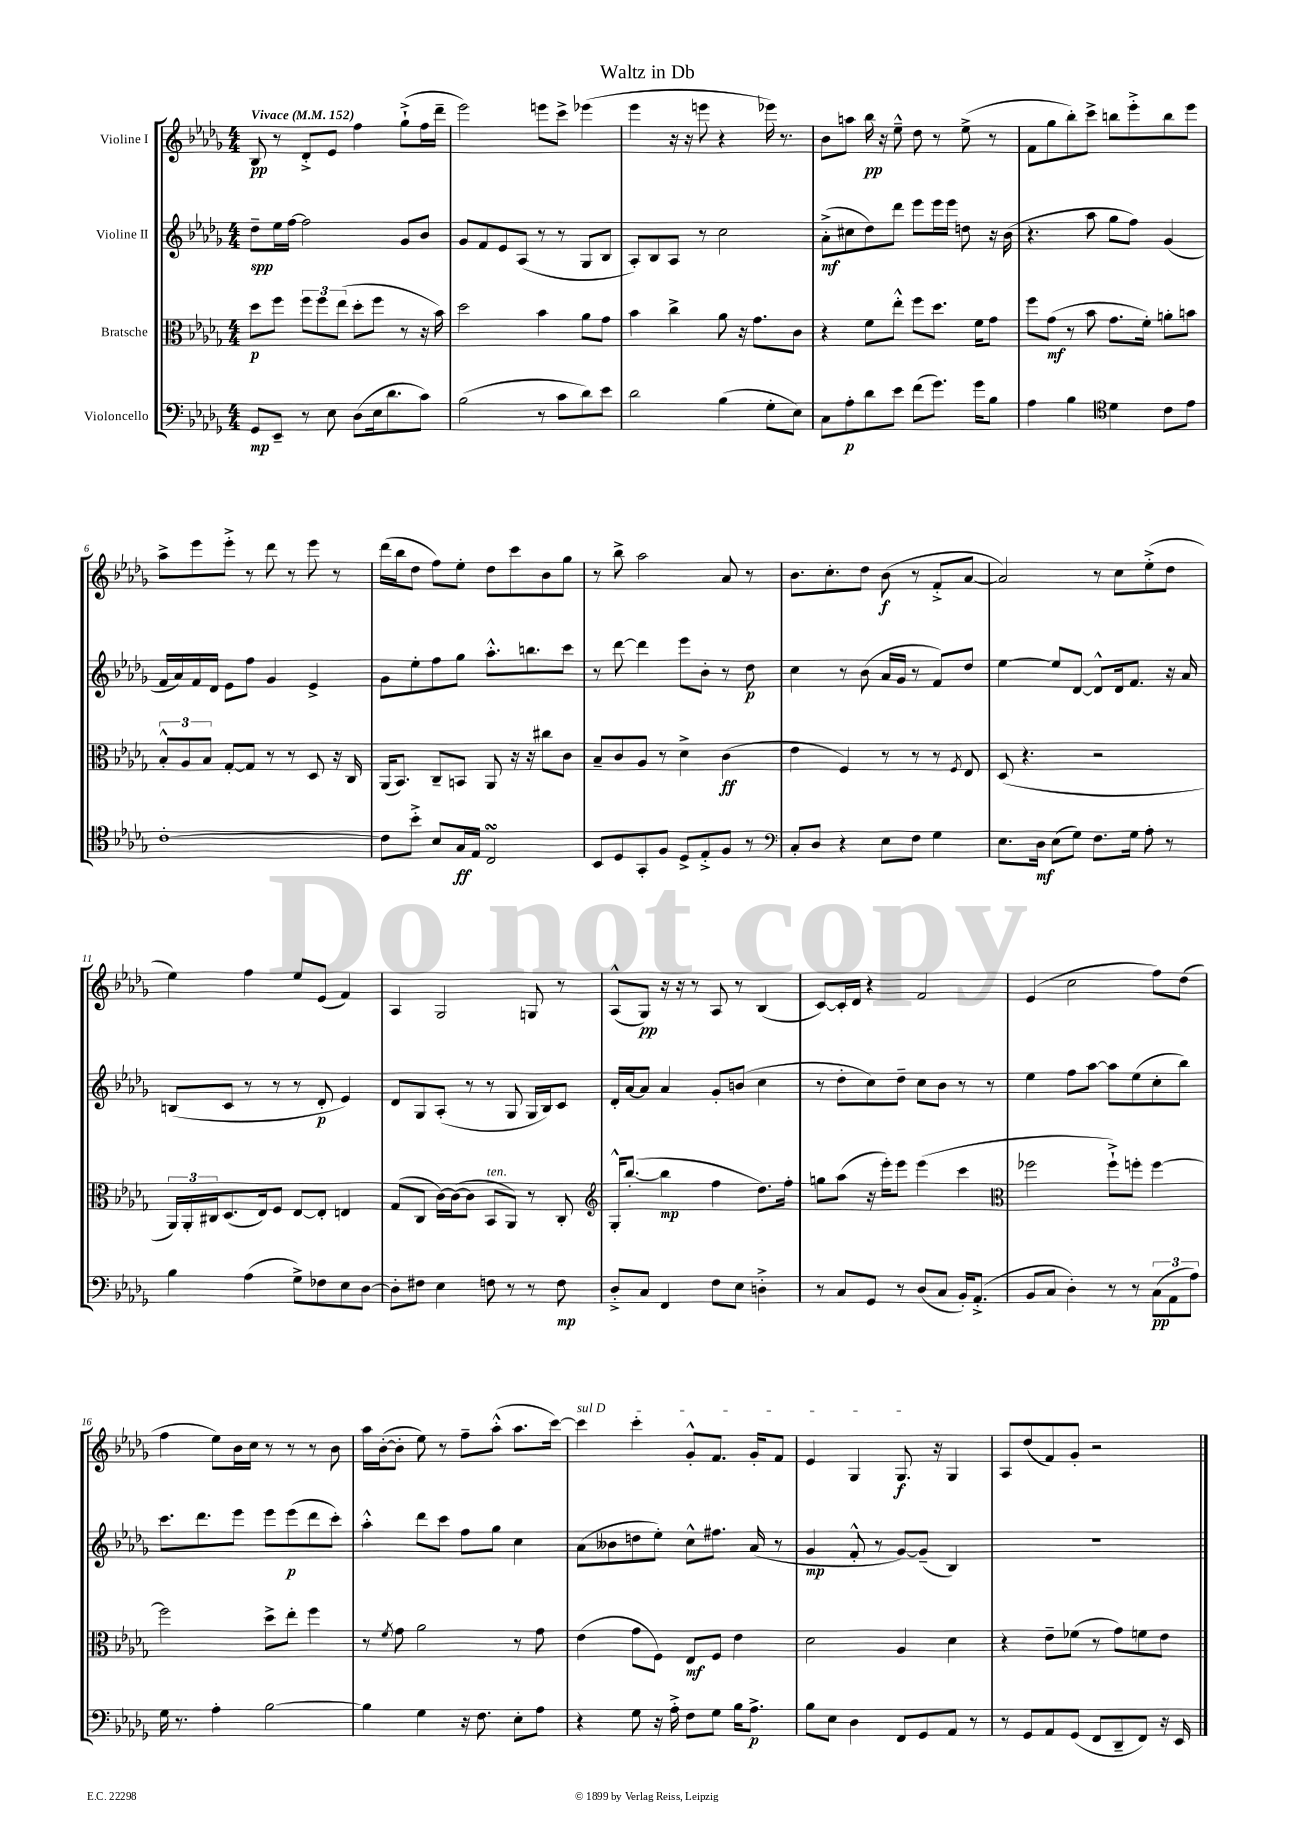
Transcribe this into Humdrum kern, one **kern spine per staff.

**kern	**dynam	**kern	**dynam	**kern	**dynam	**kern	**dynam
*part4	*part4	*part3	*part3	*part2	*part2	*part1	*part1
*staff4	*staff4	*staff3	*staff3	*staff2	*staff2	*staff1	*staff1
*I"Violoncello	*	*I"Bratsche	*	*I"Violine II	*	*I"Violine I	*
*clefF4	*	*clefC3	*	*clefG2	*	*clefG2	*
*k[b-e-a-d-g-]	*	*k[b-e-a-d-g-]	*	*k[b-e-a-d-g-]	*	*k[b-e-a-d-g-]	*
*M4/4	*	*M4/4	*	*M4/4	*	*M4/4	*
*MM152	*	*MM152	*	*MM152	*	*MM152	*
=1	=1	=1	=1	=1	=1	=1	=1
!	!	!	!	!	!	!LO:TX:a:B:t=Vivace	!
8GG-/L	mp	8dd-\L	p	8dd-~\L	spp	8B-/	pp
8EE-~/J	.	8ff\J	.	16ee-\L	.	8r	.
.	.	.	.	[16ff\JJ	.	.	.
8r	.	12ff\L	.	2ff\]	.	8d-'^/L	.
.	.	12ff\	.	.	.	.	.
8E-\	.	.	.	.	.	8e-/J	.
.	.	(12ee-\J	.	.	.	.	.
(8D-\L	.	8dd-'\L	.	.	.	4ff\	.
16E-\k	.	8ff\J	.	.	.	.	.
8.d-\	.	.	.	.	.	.	.
.	.	8r	.	8g-/L	.	(8gg-`^\L	.
8c\J)	.	16r	.	8b-/J	.	16ff\L	.
.	.	16b-\)	.	.	.	16ddd-~\JJ	.
=2	=2	=2	=2	=2	=2	=2	=2
(2B-\	.	2dd-\	.	8g-/L	.	2eee-\)	.
.	.	.	.	8f/	.	.	.
.	.	.	.	8e-/	.	.	.
.	.	.	.	(8A-/J	.	.	.
8r	.	4b-\	.	8r	.	8eeen\L	.
8c\L	.	.	.	8r	.	8ccc^\J	.
8d-\)	.	8a-\L	.	8G-/L	.	(4eee-X\	.
8e-\J	.	8g-\J	.	8B-/J	.	.	.
=3	=3	=3	=3	=3	=3	=3	=3
2d-\	.	4b-\	.	8A-'/L)	.	4eee-\	.
.	.	.	.	8B-/	.	.	.
.	.	4cc^\	.	8A-/J	.	16r	.
.	.	.	.	.	.	16r	.
.	.	.	.	8r	.	8eeen\	.
(4B-\	.	8a-\	.	2cc\	.	4r	.
.	.	16r	.	.	.	.	.
.	.	8.g-\L	.	.	.	.	.
8G-'\L	.	.	.	.	.	16eee-X\)	.
.	.	.	.	.	.	8.r	.
8E-\J)	.	8c\J	.	.	.	.	.
=4	=4	=4	=4	=4	=4	=4	=4
8C\L	.	4r	.	(8a-'^\L	mf	8b-\L	.
8A-'\	p	.	.	8cc#X\	.	8aan\J	.
8d-\	.	8f\L	.	8dd-\)	.	16bb-\	pp
.	.	.	.	.	.	16r	.
8e-\J	.	8ee-'^^\J	.	8ddd-\J	.	8ee-~^^\	.
(8f\L	.	8ff\L	.	8eee-\L	.	8dd-\	.
8.g-\J)	.	8.dd-\J	.	16eee-\L	.	8r	.
.	.	.	.	16eee-\JJ	.	.	.
.	.	.	.	8ddn\	.	(8ee-^\	.
16g-\KL	.	16f\KL	.	.	.	.	.
8B-\J	.	8g-\J	.	16r	.	8r	.
.	.	.	.	(16b-\	.	.	.
=5	=5	=5	=5	=5	=5	=5	=5
4A-\	.	8ff\L	.	4.r	.	8f\L	.
.	.	(8g-\J	mf	.	.	8gg-\	.
4B-\	.	8r	.	.	.	8bb-'\)	.
.	.	8b-\	.	8aa-\	.	8ccc^\J	.
*clefC4	*	*	*	*	*	*	*
4d-\	.	8.g-\L	.	8gg-\L	.	8bbn\L	.
.	.	.	.	8ff\J)	.	8eee-'^\	.
.	.	16f'\Jk)	.	.	.	.	.
8c\L	.	8an'\L	.	(4g-/	.	8bb\	.
8e-\J	.	8bn\J	.	.	.	8eee-\J	.
!!LO:LB:g=z
=6	=6	=6	=6	=6	=6	=6	=6
[1c'	.	12B-'^^/L	.	16f/LL	.	8aa-^\L	.
.	.	.	.	16a-/)	.	.	.
.	.	12A-/	.	.	.	.	.
.	.	.	.	16f/	.	8eee-\	.
.	.	12B-/J	.	.	.	.	.
.	.	.	.	16d-/JJ	.	.	.
.	.	[8G-'/L	.	8e-\L	.	8eee-'^\J	.
.	.	8G-/J]	.	8ff\J	.	8r	.
.	.	8r	.	4g-/	.	8ddd-\	.
.	.	8r	.	.	.	8r	.
.	.	8D-/	.	4e-^/	.	8eee-\	.
.	.	16r	.	.	.	8r	.
.	.	16C/	.	.	.	.	.
=7	=7	=7	=7	=7	=7	=7	=7
8c\L]	.	(16AA-/KL	.	8g-\L	.	(16ddd-\LL	.
.	.	8.BB-/J)	.	.	.	16bb-\J	.
8b-'^\J	.	.	.	8ee-'\	.	8dd-\J	.
8B-/L	.	8C~/L	.	8ff\	.	8ff\L)	.
16G-/L	ff	8BBn/J	.	8gg-\J	.	8ee-'\J	.
16E-/JJ	.	.	.	.	.	.	.
2CsSsS/	.	8AA-/	.	8.aa-'^^\L	.	8dd-\L	.
.	.	16r	.	.	.	8ccc\	.
.	.	16r	.	8.bbn\	.	.	.
.	.	8cc#X\L	.	.	.	8b-\	.
.	.	8c\J	.	8ccc\J	.	8gg-\J	.
=8	=8	=8	=8	=8	=8	=8	=8
8BB-/L	.	8B-~/L	.	8r	.	8r	.
8D-/	.	8c/	.	[8ddd-\	.	8bb-^\	.
8GG-'/	.	8A-/J	.	4ddd-\]	.	2aa-\	.
8F/J	.	8r	.	.	.	.	.
8D-^/L	.	4d-^\	.	8eee-\L	.	.	.
8E-'^/	.	.	.	8b-'\J	.	.	.
8F/J	.	(4c\	ff	8r	.	8a-/	.
8r	.	.	.	8dd-\	p	8r	.
=9	=9	=9	=9	=9	=9	=9	=9
*clefF4	*	*	*	*	*	*	*
8C'/L	.	4e-\	.	4cc\	.	8.b-\L	.
8D-/J	.	.	.	.	.	.	.
.	.	.	.	.	.	8.cc'\	.
4r	.	4F/)	.	8r	.	.	.
.	.	.	.	(8b-\	.	8dd-\J	.
8E-\L	.	8r	.	16a-/LL	.	(8b-\	f
.	.	.	.	16g-/JJ	.	.	.
8F\J	.	8r	.	8r	.	8r	.
4G-\	.	8r	.	8f/L)	.	8f'^/L	.
.	.	8qF/	.	.	.	.	.
.	.	8E-/	.	8dd-/J	.	[8a-/J	.
=10	=10	=10	=10	=10	=10	=10	=10
8.E-\L	.	(8D-/	.	[4ee-\	.	2a-/])	.
.	.	4.r	.	.	.	.	.
16D-\Jk	mf	.	.	.	.	.	.
(8E-\L	.	.	.	8ee-/L]	.	.	.
8G-\J)	.	.	.	[8d-/J	.	.	.
8.F\L	.	2r	.	8d-^^/L]	.	8r	.
.	.	.	.	16d-/k	.	8cc\L	.
16G-\Jk	.	.	.	8.f/J	.	.	.
8A-'\	.	.	.	.	.	(8ee-'^\	.
8r	.	.	.	16r	.	8dd-\J	.
.	.	.	.	16a-/	.	.	.
!!LO:LB:g=z
=11	=11	=11	=11	=11	=11	=11	=11
4B-\	.	24AA-/LL)	.	(8Bn/L	.	4ee-\)	.
.	.	24AA-'/	.	.	.	.	.
.	.	24C#X/J	.	.	.	.	.
.	.	(8.D-/	.	8c/J	.	.	.
(4A-\	.	.	.	8r	.	4ff\	.
.	.	16E-/k)	.	.	.	.	.
.	.	8F/J	.	8r	.	.	.
8G-^\L)	.	[8E-/L	.	8r	.	8ee-/L	.
8F-X\	.	8E-'/J]	.	8d-'/	p	(8e-/J	.
8E-\	.	4En/	.	4e-/)	.	4f/)	.
[8D-\J	.	.	.	.	.	.	.
=12	=12	=12	=12	=12	=12	=12	=12
8D-'\L]	.	(8G-/L	.	8d-/L	.	4A-/	.
8F#X\J	.	8C/J	.	8G-/	.	.	.
4E-\	.	[16c\LL)	.	(8A-'/J	.	2G-/	.
.	.	(16c\J_	.	.	.	.	.
.	.	8c\J]	.	8r	.	.	.
!	!	!LO:TX:a:i:t=ten.	!	!	!	!	!
8Fn\	.	8BB-/L	.	8r	.	.	.
8r	.	8AA-/J)	.	8G-/	.	.	.
8r	.	8r	.	16G-/LL	.	8Gn/	.
.	.	.	.	16B-/J)	.	.	.
8F\	mp	8C'/	.	8c/J	.	8r	.
=13	=13	=13	=13	=13	=13	=13	=13
*	*	*clefG2	*	*	*	*	*
8D-'^/L	.	16G-'^^/KL	.	16d-'/LL	.	(8A-^^/L	.
.	.	([8.bb-'/J	.	[16a-/J	.	.	.
8C/J	.	.	.	8a-/J]	.	8G-/J)	pp
4FF/	.	4bb-\]	mp	4a-/	.	16r	.
.	.	.	.	.	.	16r	.
.	.	.	.	.	.	8r	.
8F\L	.	4ff\	.	8g-'/L	.	8A-/	.
8E-\J	.	.	.	(8bn/J	.	8r	.
4Dn'^\	.	8.dd-\L)	.	4cc\	.	(4B-/	.
.	.	16ff'\Jk	.	.	.	.	.
=14	=14	=14	=14	=14	=14	=14	=14
8r	.	8ggn\L	.	8r	.	[8c/L)	.
8C/L	.	(8aa-\J	.	8dd-'\L	.	16c'/L]	.
.	.	.	.	.	.	16d-/JJ	.
8GG-/J	.	16r	.	8cc\)	.	4r	.
.	.	16eee-'\KL)	.	.	.	.	.
8r	.	8eee-\J	.	8dd-~\J	.	.	.
(8D-/L	.	(4eee-\	.	8cc\L	.	2f/	.
8C/J	.	.	.	8b-\J	.	.	.
16BB-'/KL)	.	4ccc\	.	8r	.	.	.
(8.AA-'^/J	.	.	.	.	.	.	.
.	.	.	.	8r	.	.	.
=15	=15	=15	=15	=15	=15	=15	=15
*	*	*clefC3	*	*	*	*	*
8BB-/L	.	2ff-X\	.	4ee-\	.	(4e-/	.
8C/J	.	.	.	.	.	.	.
4D-'\)	.	.	.	8ff\L	.	2cc\	.
.	.	.	.	[8aa-\J	.	.	.
8r	.	8ff-`^\L)	.	8aa-\L]	.	.	.
8r	.	8ffn'\J	.	(8ee-\	.	.	.
(12C\L	pp	[4ff\	.	8cc'\	.	8ff\L)	.
12AA-\	.	.	.	.	.	.	.
.	.	.	.	8bb-\J)	.	(8dd-\J	.
12A-\J)	.	.	.	.	.	.	.
!!LO:LB:g=z
=16	=16	=16	=16	=16	=16	=16	=16
16G-\	.	2ff\]	.	8.ccc\L	.	4ff\	.
8.r	.	.	.	.	.	.	.
.	.	.	.	8.ddd-\	.	.	.
4A-'\	.	.	.	.	.	8ee-\L)	.
.	.	.	.	8eee-\J	.	16b-\L	.
.	.	.	.	.	.	16cc\JJ	.
[2B-\	.	8dd-^\L	.	8eee-\L	.	8r	.
.	.	8ee-'\J	.	(8eee-\	p	8r	.
.	.	4ff\	.	8ddd-\	.	8r	.
.	.	.	.	8ccc'\J)	.	8b-\	.
=17	=17	=17	=17	=17	=17	=17	=17
4B-\]	.	8r	.	4aa-'^^\	.	16aa-\LL	.
.	.	.	.	.	.	([16b-'\J	.
.	.	8qf/	.	.	.	.	.
.	.	8g-\	.	.	.	8b-'\J]	.
4G-\	.	2a-\	.	8ddd-\L	.	8ee-\)	.
.	.	.	.	8ccc\J	.	8r	.
16r	.	.	.	8ff\L	.	8ff~\L	.
8.F\	.	.	.	.	.	.	.
.	.	.	.	8gg-\J	.	(8aa-'^^\J	.
8E-'\L	.	8r	.	4cc\	.	8.aa-\L	.
8A-\J	.	8g-\	.	.	.	.	.
.	.	.	.	.	.	[16ccc\Jk)	.
=18	=18	=18	=18	=18	=18	=18	=18
!	!	!	!	!	!	!LO:TX:a:i:t=sul D	!
4r	.	(4e-\	.	(8a-\L	.	4ccc\]	.
.	.	.	.	8b--X\	.	.	.
8G-\	.	8g-\L	.	8ddn\	.	4ccc'\	.
16r	.	8F\J)	.	8ee-'\J)	.	.	.
16A-'^\	.	.	.	.	.	.	.
8F\L	.	8E-/L	mf	8cc^^\L	.	8g-'^^/L	.
8G-\J	.	8F/J	.	8.ff#X\J	.	8.f/J	.
16B-\KL	.	4e-\	.	.	.	.	.
8.A-^\J	p	.	.	(16a-/	.	16g-'/KL	.
.	.	.	.	8r	.	8f/J	.
=19	=19	=19	=19	=19	=19	=19	=19
8B-\L	.	2d-\	.	4g-/	mp	4e-/	.
8E-\J	.	.	.	.	.	.	.
4D-\	.	.	.	8f'^^/	.	4G-/	.
.	.	.	.	8r	.	.	.
8FF/L	.	4A-/	.	[8g-/L)	.	8.G-/	f
8GG-/	.	.	.	(8g-~/J]	.	.	.
.	.	.	.	.	.	16r	.
8AA-/J	.	4d-\	.	4B-/)	.	4G-/	.
8r	.	.	.	.	.	.	.
=20	=20	=20	=20	=20	=20	=20	=20
8r	.	4r	.	1r	.	8A-/L	.
8GG-/L	.	.	.	.	.	(8dd-/	.
8AA-/	.	8e-~\L	.	.	.	8f/)	.
(8GG-/J	.	(8f-X\J	.	.	.	8g-'/J	.
8FF/L	.	8r	.	.	.	2r	.
8DD-~/	.	8g-\L)	.	.	.	.	.
8FF/J)	.	8fn\	.	.	.	.	.
16r	.	8e-\J	.	.	.	.	.
16EE-/	.	.	.	.	.	.	.
==	==	==	==	==	==	==	==
*-	*-	*-	*-	*-	*-	*-	*-
